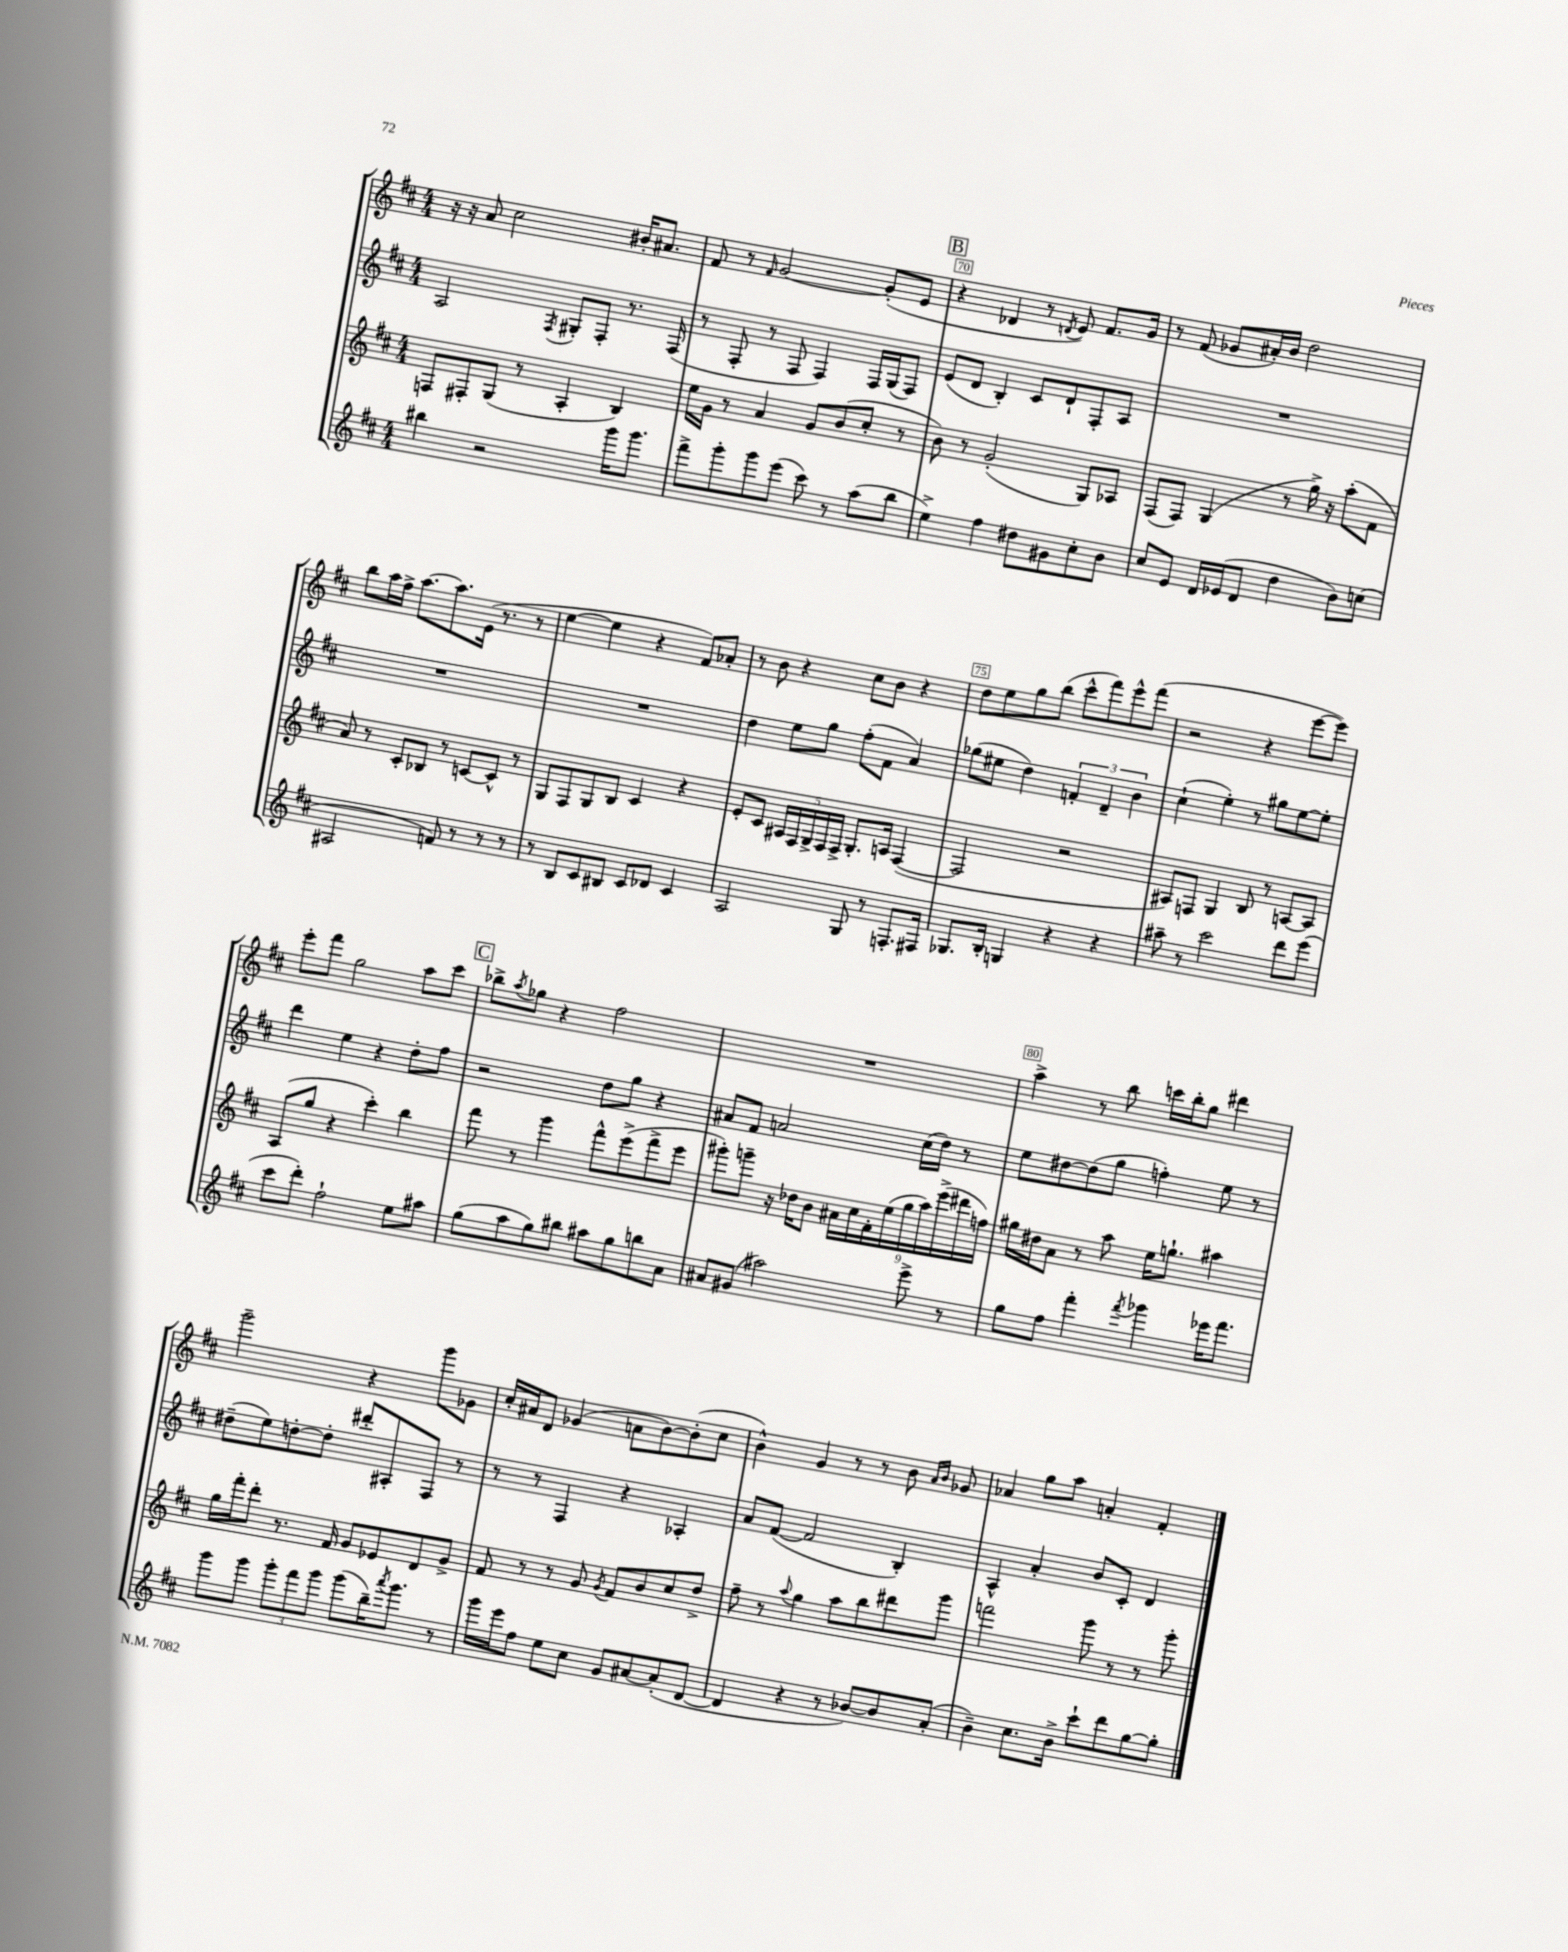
<<
\new StaffGroup <<
\new Staff = "s0" {
    \clef treble \key d \major \numericTimeSignature \time 4/4
    r16 r16 a'8 cis''2 bis'16-. ais'8. |
    fis'8 r8 \grace { fis'16 } g'2~ g'8-.( e'8 |
    \mark \markup { \box "B" } r4 des'4 r8 \acciaccatura { d'8 } e'8) fis'8. g'16 |
    r8 fis'8( ges'8 ais'16-.) b'16 d''2 |
    b''8 a''16 fis''16-> a''8.~ a''8. e'16( r8. r8 |
    e''4~ e''4 r4 fis'8) aes'8-. |
    r8 b'8 r4 cis''8 b'8 r4 |
    d''8 e''8 g''8 b''8( cis'''8-^ fis'''8) e'''8-^ fis'''8( |
    r2 r4 e'''8~ e'''8) |
    e'''8-. fis'''8 g''2 a''8 cis'''8 |
    \mark \markup { \box "C" } bes''8-> \acciaccatura { a''8 } ges''8 r4 fis''2 |
    R1 |
    a''4-> r8 b''8 c'''16 b''16-. g''8 dis'''4 |
    g'''2-- r4 g'''8 ges'8 |
    cis''16-. ais'16 d'8 ges'4( a'8 b'8~) b'8-.( cis''8 |
    b'4-^) g'4 r8 r8 b'8 \grace { a'16 b'16 } ges'8 |
    aes'4 g''8 a''8 a'4-. fis'4-. \bar "|." |
}
\new Staff = "s1" {
    \clef treble \key d \major \numericTimeSignature \time 4/4
    a2 \acciaccatura { fis8 } gis8-. fis8-. r8. fis16( |
    r8 fis8-. r8 fis8 fis4) fis16 g16( fis8) |
    \mark \markup { \box "B" } e'8( d'8 b4-.) cis'8 d'8-! fis8-. a8 |
    R1 |
    R1 |
    R1 |
    d''4 e''8 g''8 fis''8-.( fis'8 a'4) |
    ges''8( eis''8 d''4) \tuplet 3/2 { f'4-. d'4-- b'4 } |
    cis''4-!( e''4-.) r8 gis''8 e''8~ e''8-. |
    d'''4 e''4 r4 d''8-. fis''8 |
    \mark \markup { \box "C" } r2 d''8 g''8 r4 |
    ais'8 fis'8 a'2 cis''16( d''16) r8 |
    e''8 dis''8~ dis''8( g''8 f''4-.) e''8 r8 |
    dis''8--( e''8) d''8~-. d''8-. dis'''8-. ais8-. fis8 r8 |
    r8 r8 fis4 r4 aes4-. |
    a'8 fis'8~( fis'2 b4-.) |
    a4-^ a'4-. b'8 cis'8-. d'4 \bar "|." |
}
\new Staff = "s2" {
    \clef treble \key d \major \numericTimeSignature \time 4/4
    f8 fis8-. g8( r8 a4-. b4) |
    e''16 g'16 r8 a'4 g'8 b'8( cis''8-. r8 |
    \mark \markup { \box "B" } b'8) r8 g'2-.( g8) aes8 |
    fis8( fis8) g4( r8 g''16->) r16 a''8-.( fis'8 |
    a'8) r8 cis'8-. bes8 r8 c'8~ c'8-^ r8 |
    g8 fis8 g8 b8 cis'4 r4 |
    e'8-. cis'8 \tuplet 5/4 { ais16 fis16 g16-> fis16 fis16-> } g8.-. a16 fis4~( |
    fis2 r2 |
    ais8) f8 g4 b8 r8 a8~ a8 |
    a8( g''8 r4 cis'''4-.) b''4 |
    \mark \markup { \box "C" } fis'''8 r8 g'''4 fis'''8-^ e'''8->( fis'''8-> e'''8 |
    gis'''8-.) g'''8-- r16 des''16 b'8 \tuplet 9/8 { ais'16 cis''16 fis'16-. e''16( g''16 a''16) e'''16->( dis'''16 f''16) } |
    gis''16 dis''16 a'8 r8 a''8 e''16 g''8.-! ais''4 |
    g''16 fis'''16-. d'''8-. r8. fis'16 g'8 ees'8 d'8 g'8-> |
    fis'8 r8 r8 g'8 \acciaccatura { g'8 } fis'8 b'8 cis''8 d''8-> |
    fis''8-- r8 \appoggiatura { a''8 } g''4 a''8 b''8 dis'''8 g'''8 |
    f'''2 g'''8 r8 r8 g'''8-. \bar "|." |
}
\new Staff = "s3" {
    \clef treble \key d \major \numericTimeSignature \time 4/4
    bis''4 r2 g'''16 g'''8. |
    fis'''8-> g'''8-. g'''8 e'''8( cis'''8) r8 a''8( b''8 |
    \mark \markup { \box "B" } e''4->) fis''4 dis''8 gis'8 cis''8-. b'8 |
    cis''8 e'8 d'16 ees'16( d'8 d''4 b'8) c''8( |
    ais2 f'8) r8 r8 r8 |
    r8 b8 cis'8 bis8 cis'8 des'8 cis'4 |
    a2 g8 r8 f8.-. fis16 |
    ges8. b16-. g4 r4 r4 |
    ais''8-- r8 cis'''2 d'''8 e'''8( |
    cis'''8 d'''8-.) fis''2-! e''8 ais''8 |
    \mark \markup { \box "C" } g''8( a''8 g''8) bis''8 ais''8 g''8 b''8 a'8 |
    ais'8 gis'8( ais''2) e'''8-> r8 |
    g''8 fis''8 fis'''4-. \acciaccatura { fis'''8 } ges'''4 ees'''16 fis'''8. |
    g'''8 g'''8 \tuplet 3/2 { g'''8-. fis'''8 g'''8 } g'''8( b''16--) \acciaccatura { a'''8 } g'''8. r8 |
    g'''16 e'''16 fis''8 e''8 cis''8 g'8 ais'8~ ais'8-.( d'8~ |
    d'4 r4 r8 bes'8~) bes'8 a'8-.( |
    b'4--) cis''8. b'16-> cis'''8-! d'''8 g''8~ g''8-. \bar "|." |
}
>>
>>
\layout { \context { \Score currentBarNumber = #68 \override BarNumber.break-visibility = ##(#f #t #t) barNumberVisibility = #(every-nth-bar-number-visible 5) \override BarNumber.stencil = #(make-stencil-boxer 0.1 0.3 ly:text-interface::print) } }
